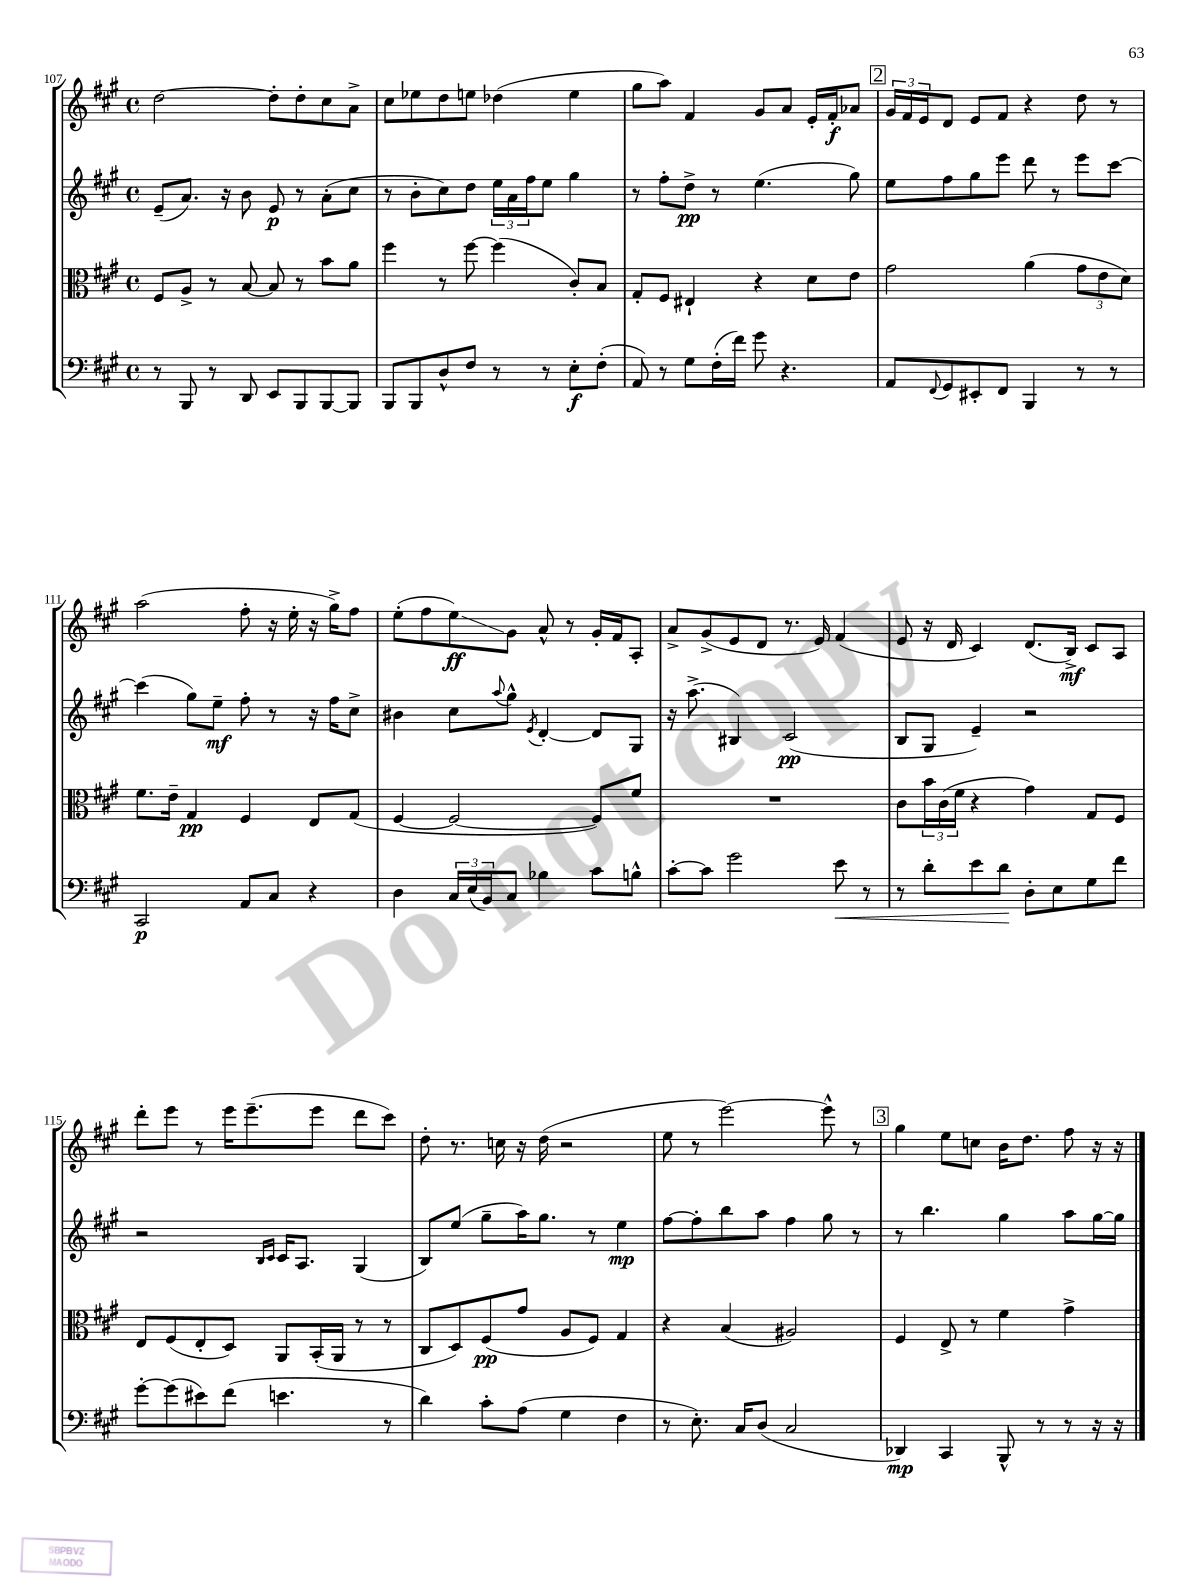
<<
\new StaffGroup <<
\new Staff = "s0" {
    \clef treble \key a \major \defaultTimeSignature \time 4/4
    d''2~ d''8-. d''8-. cis''8 a'8-> |
    cis''8 ees''8 d''8 e''8 des''4( e''4 |
    gis''8 a''8) fis'4 gis'8 a'8 e'16-. fis'16-.\f aes'8 |
    \mark \markup { \box "2" } \tuplet 3/2 { gis'16 fis'16 e'16 } d'8 e'8 fis'8 r4 d''8 r8 |
    a''2( fis''8-. r16 e''16-. r16 gis''16->) fis''8 |
    e''8-.( fis''8 e''8\glissando\ff) gis'8 a'8-^ r8 gis'16-. fis'16 a8-. |
    a'8-> gis'8->( e'8 d'8 r8. e'16) fis'4( |
    e'8 r16 d'16 cis'4) d'8.( b16->\mf) cis'8 a8 |
    d'''8-. e'''8 r8 e'''16 e'''8.--( e'''8 d'''8 cis'''8) |
    d''8-. r8. c''16 r16 d''16( r2 |
    e''8 r8 e'''2~) e'''8-^ r8 |
    \mark \markup { \box "3" } gis''4 e''8 c''8 b'16 d''8. fis''8 r16 r16 \bar "|." |
}
\new Staff = "s1" {
    \clef treble \key a \major \defaultTimeSignature \time 4/4
    e'8--( a'8.) r16 b'8 e'8\p r8 a'8-.( cis''8 |
    r8 b'8-. cis''8) d''8 \tuplet 3/2 { e''16 a'16 fis''16 } e''8 gis''4 |
    r8 fis''8-. d''8->\pp r8 e''4.( gis''8) |
    \mark \markup { \box "2" } e''8 fis''8 gis''8 e'''8 d'''8 r8 e'''8 cis'''8~ |
    cis'''4( gis''8) e''8--\mf fis''8-. r8 r16 fis''16 cis''8-> |
    bis'4 cis''8 \appoggiatura { a''8 } gis''8-^ \acciaccatura { e'8 } d'4~-. d'8 gis8 |
    r16 a''8.->( bis4) cis'2\pp( |
    b8 gis8 e'4--) r2 |
    r2 \grace { b16 cis'16 } cis'16 a8. gis4( |
    b8) e''8( gis''8-- a''16) gis''8. r8 e''4\mp |
    fis''8~ fis''8-. b''8 a''8 fis''4 gis''8 r8 |
    \mark \markup { \box "3" } r8 b''4. gis''4 a''8 gis''16~ gis''16 \bar "|." |
}
\new Staff = "s2" {
    \clef alto \key a \major \defaultTimeSignature \time 4/4
    fis8 a8-> r8 b8~ b8 r8 b'8 a'8 |
    fis''4 r8 fis''8~ fis''4( cis'8-.) b8 |
    gis8-. fis8 eis4-! r4 d'8 e'8 |
    \mark \markup { \box "2" } gis'2 a'4( \tuplet 3/2 { gis'8 e'8 d'8) } |
    fis'8. e'16-- gis4\pp fis4 e8 gis8( |
    fis4~ fis2~ fis8) fis'8 |
    R1 |
    cis'8 \tuplet 3/2 { b'16 cis'16( fis'16 } r4 gis'4) gis8 fis8 |
    e8 fis8( e8-. d8) a,8 b,16-.( a,16 r8 r8 |
    cis8 d8) fis8\pp( gis'8 a8 fis8) gis4 |
    r4 b4( ais2) |
    \mark \markup { \box "3" } fis4 e8-> r8 fis'4 gis'4-> \bar "|." |
}
\new Staff = "s3" {
    \clef bass \key a \major \defaultTimeSignature \time 4/4
    r8 b,,8 r8 d,8 e,8 b,,8 b,,8~ b,,8 |
    b,,8 b,,8 d8-^ fis8 r8 r8 e8-.\f fis8-.( |
    a,8) r8 gis8 fis16-.( fis'16) gis'8 r4. |
    \mark \markup { \box "2" } a,8 \appoggiatura { fis,8 } gis,8 eis,8-. fis,8 b,,4 r8 r8 |
    cis,2\p a,8 cis8 r4 |
    d4 \tuplet 3/2 { cis16 e16( b,16) } cis8 bes4 cis'8 b8-^ |
    cis'8~-. cis'8 gis'2 e'8\< r8 |
    r8 d'8-. e'8 d'8\! d8-. e8 gis8 fis'8 |
    gis'8~-. gis'8( eis'8) fis'8( e'4. r8 |
    d'4) cis'8-. a8( gis4 fis4 |
    r8 e8.-.) cis16 d8( cis2 |
    \mark \markup { \box "3" } des,4\mp) cis,4 b,,8-^ r8 r8 r16 r16 \bar "|." |
}
>>
>>
\layout { \context { \Score currentBarNumber = #107 } }
